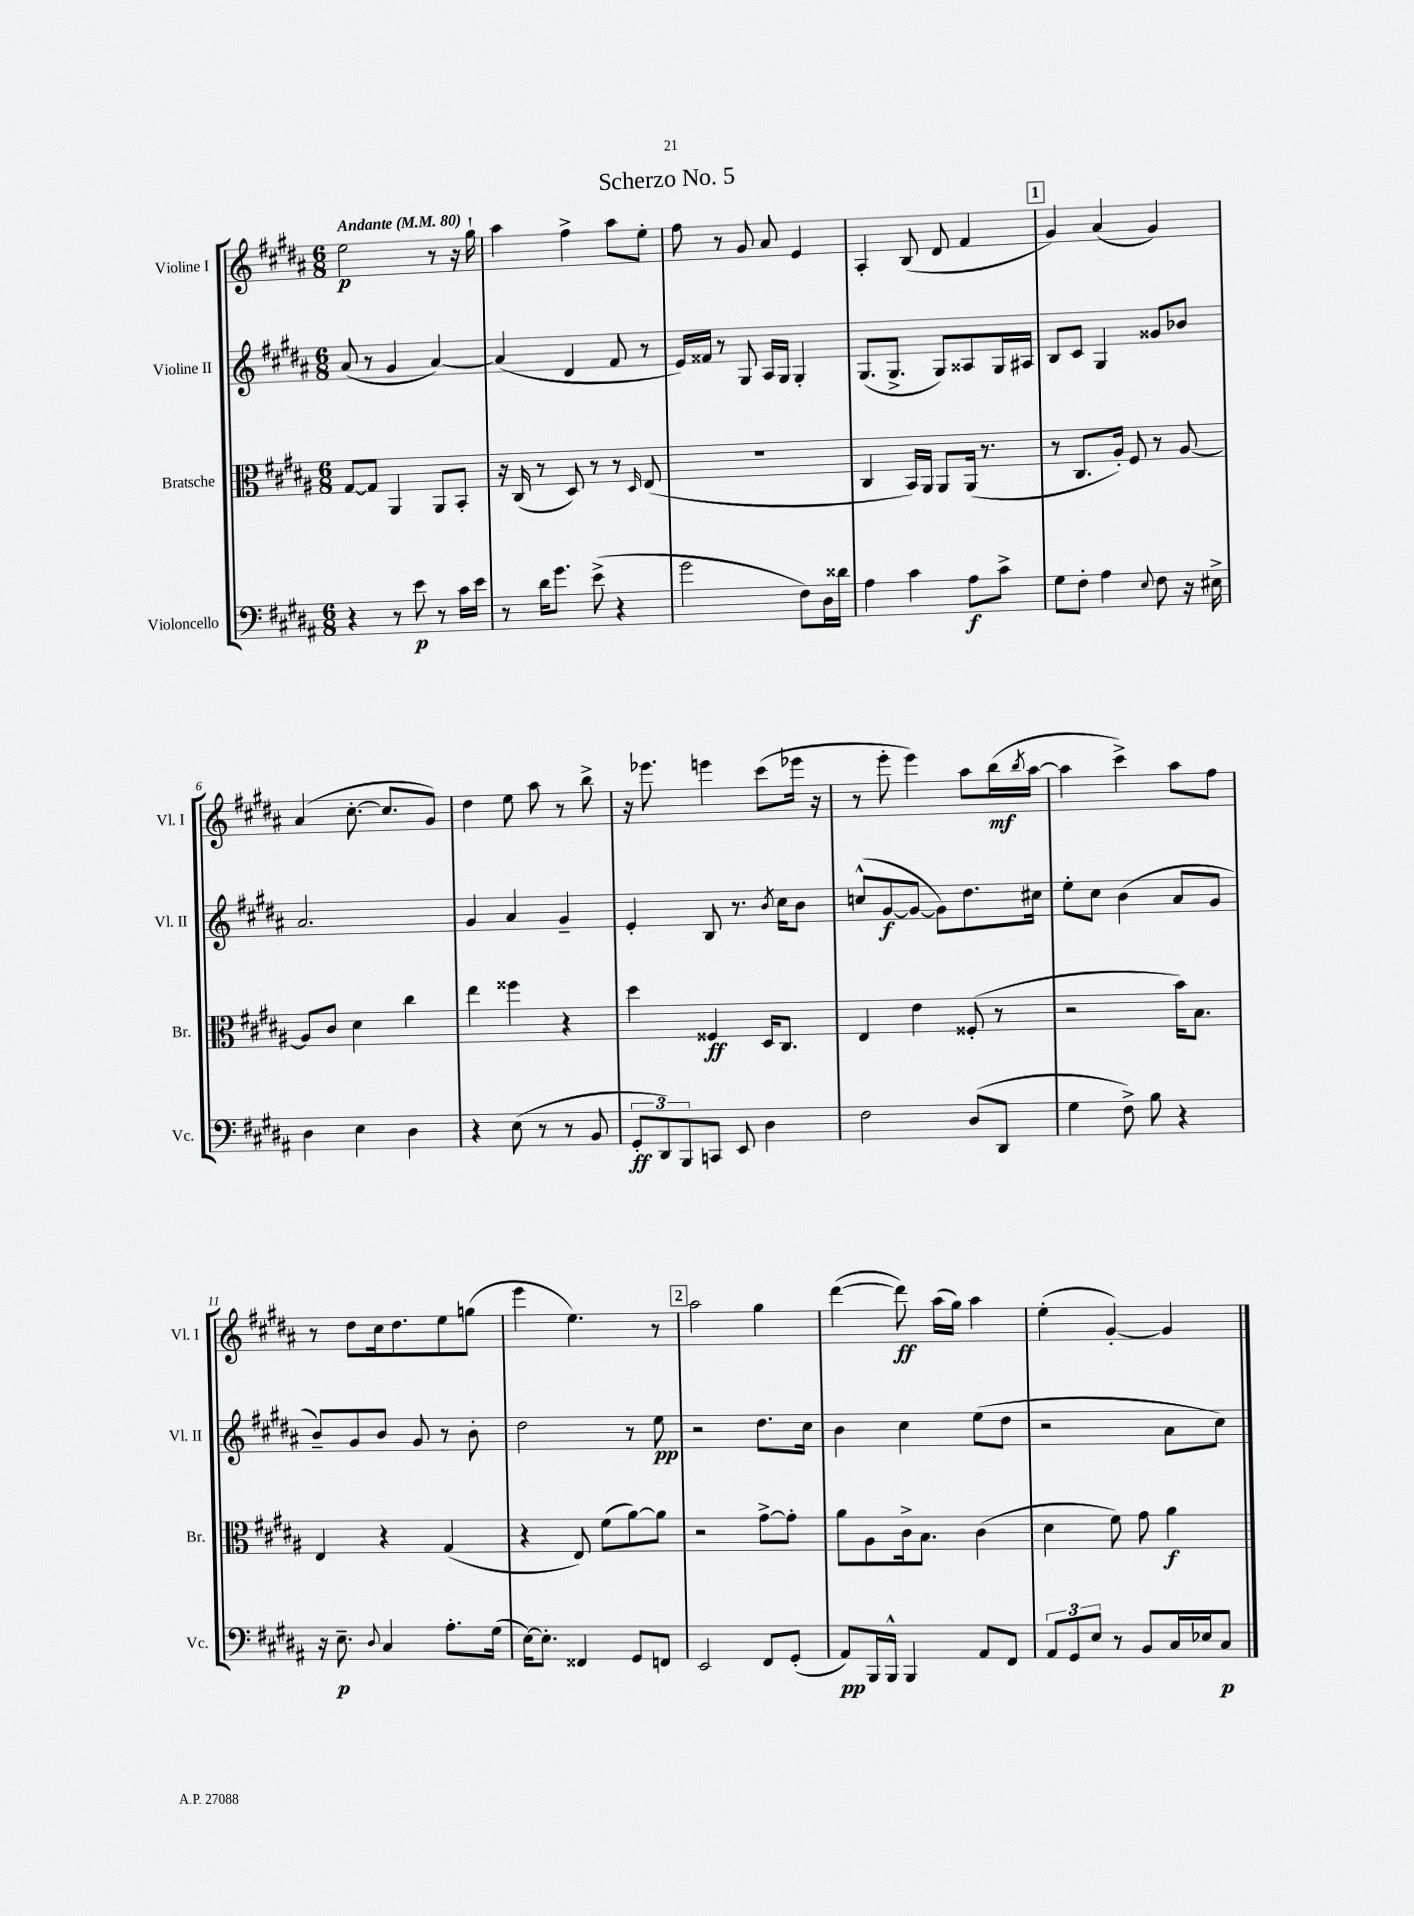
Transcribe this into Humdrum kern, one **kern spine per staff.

**kern	**kern	**kern	**kern
*staff4	*staff3	*staff2	*staff1
*clefF4	*clefC3	*clefG2	*clefG2
*k[f#c#g#d#a#]	*k[f#c#g#d#a#]	*k[f#c#g#d#a#]	*k[f#c#g#d#a#]
*M6/8	*M6/8	*M6/8	*M6/8
*MM80	*MM80	*MM80	*MM80
4r	[8G#	(8a#	2ee
.	8G#]	8r	.
8r	4AA#	4g#	.
8e	.	.	.
8r	8AA#	[4a#)	8r
16c#	8BB'	.	16r
16e	.	.	16gg#`
=	=	=	=
8r	16r	(4a#]	4aa#
.	(16C#	.	.
16d#	8r	.	.
8.g#	.	.	.
.	8D#)	4d#	4ff#^
(8e^	8r	.	.
4r	8r	8f#	8aa#
.	16qqD#	.	.
.	(8E	8r	8ee'
=	=	=	=
2g#	2.r	16e)	8ff#
.	.	16f##	.
.	.	8r	8r
.	.	8G#	8g#
.	.	16A#	8a#
.	.	16G#	.
8F#)	.	4G#'	4e
16D#	.	.	.
16d##	.	.	.
=	=	=	=
4A#	4C#	(8.G#	4A#'
.	.	8.G#^	.
4c#	16BB)	.	(8B
.	16AA#	.	.
.	8AA#	8G#)	8d#
8A#	(16AA#	8A##	4f#
.	8.r	.	.
8c#^	.	16G#	.
.	.	16A#	.
=	=	=	=
8G#	8r	8B	4g#)
8F#'	8.C#	8c#	.
4A#	.	4G#	(4a#
.	16A#')	.	.
.	8F#	.	.
8qqE	.	.	.
8F#	8r	8g##	4g#)
16r	[8A#	8b-	.
16E#^	.	.	.
=	=	=	=
4D#	8A#]	2.a#	(4a#
.	8c#	.	.
4E	4d#	.	[8.cc#'
.	.	.	8.cc#]
4D#	4cc#	.	.
.	.	.	8g#)
=	=	=	=
4r	4ee	4g#	4dd#
(8E	4ff##	4a#	8ee
8r	.	.	8aa#
8r	4r	4g#~	8r
8BB	.	.	8bb^
=	=	=	=
12GG#'	4dd#	4e'	16r
.	.	.	8.eee-
12DD#)	.	.	.
12BBB	.	.	.
8CC	4F##	8B	4eee
8EE	.	8.r	.
4D#	16D#	.	(8ccc#
.	.	8qb	.
.	8.C#	16cc#	.
.	.	8b	16eee-
.	.	.	16r
=	=	=	=
2F#	4E	(8cc^^	8r
.	.	[8g#	8eee'
.	4e	8g#_	4eee)
.	.	8g#])	.
(8D#	(8F##'	8.dd#	8aa#
8DD#	8r	.	(16bb
.	.	.	8qbb
.	.	16cc#	[16aa#
=	=	=	=
4G#	2r	8ee'	4aa#]
.	.	8cc#	.
8F#^)	.	(4b	4ccc#^)
8B	.	.	.
4r	16b)	8a#	8aa#
.	8.B	.	.
.	.	8g#	8ff#
=	=	=	=
16r	4E	8b~)	8r
8.E~	.	.	.
.	.	8g#	8dd#
8qqD#	.	.	.
4C#	4r	8b	16cc#
.	.	.	8.dd#
.	.	8g#	.
8.A#'	(4G#	8r	8ee
.	.	8b'	(8gg
(16G#	.	.	.
=	=	=	=
[16E)	4r	2dd#	4eee
8.E']	.	.	.
4FF##	8E)	.	4.ee)
.	(8f#	.	.
8GG#	[8a#)	8r	.
8FF	8a#]	8ee	8r
=	=	=	=
2EE	2r	2r	2aa#
8FF#	[8g#^	8.dd#	4gg#
(8GG#'	8g#']	.	.
.	.	16cc#	.
=	=	=	=
8AA#)	8a#	4b	([4ddd#
16BBB	8A#	.	.
16BBB^^	.	.	.
4BBB	16c#^	4cc#	8ddd#])
.	8.B	.	.
.	.	.	(16aa#
.	.	.	16gg#)
8AA#	(4c#	(8ee	4aa#
8FF#	.	8dd#	.
=	=	=	=
12AA#	4d#	2r	(4ee'
12GG#	.	.	.
12E	.	.	.
8r	8f#)	.	[4g#')
8BB	8g#	.	.
16C#	4a#	8a#	4g#]
16E-	.	.	.
8C#	.	8cc#)	.
==	==	==	==
*-	*-	*-	*-
